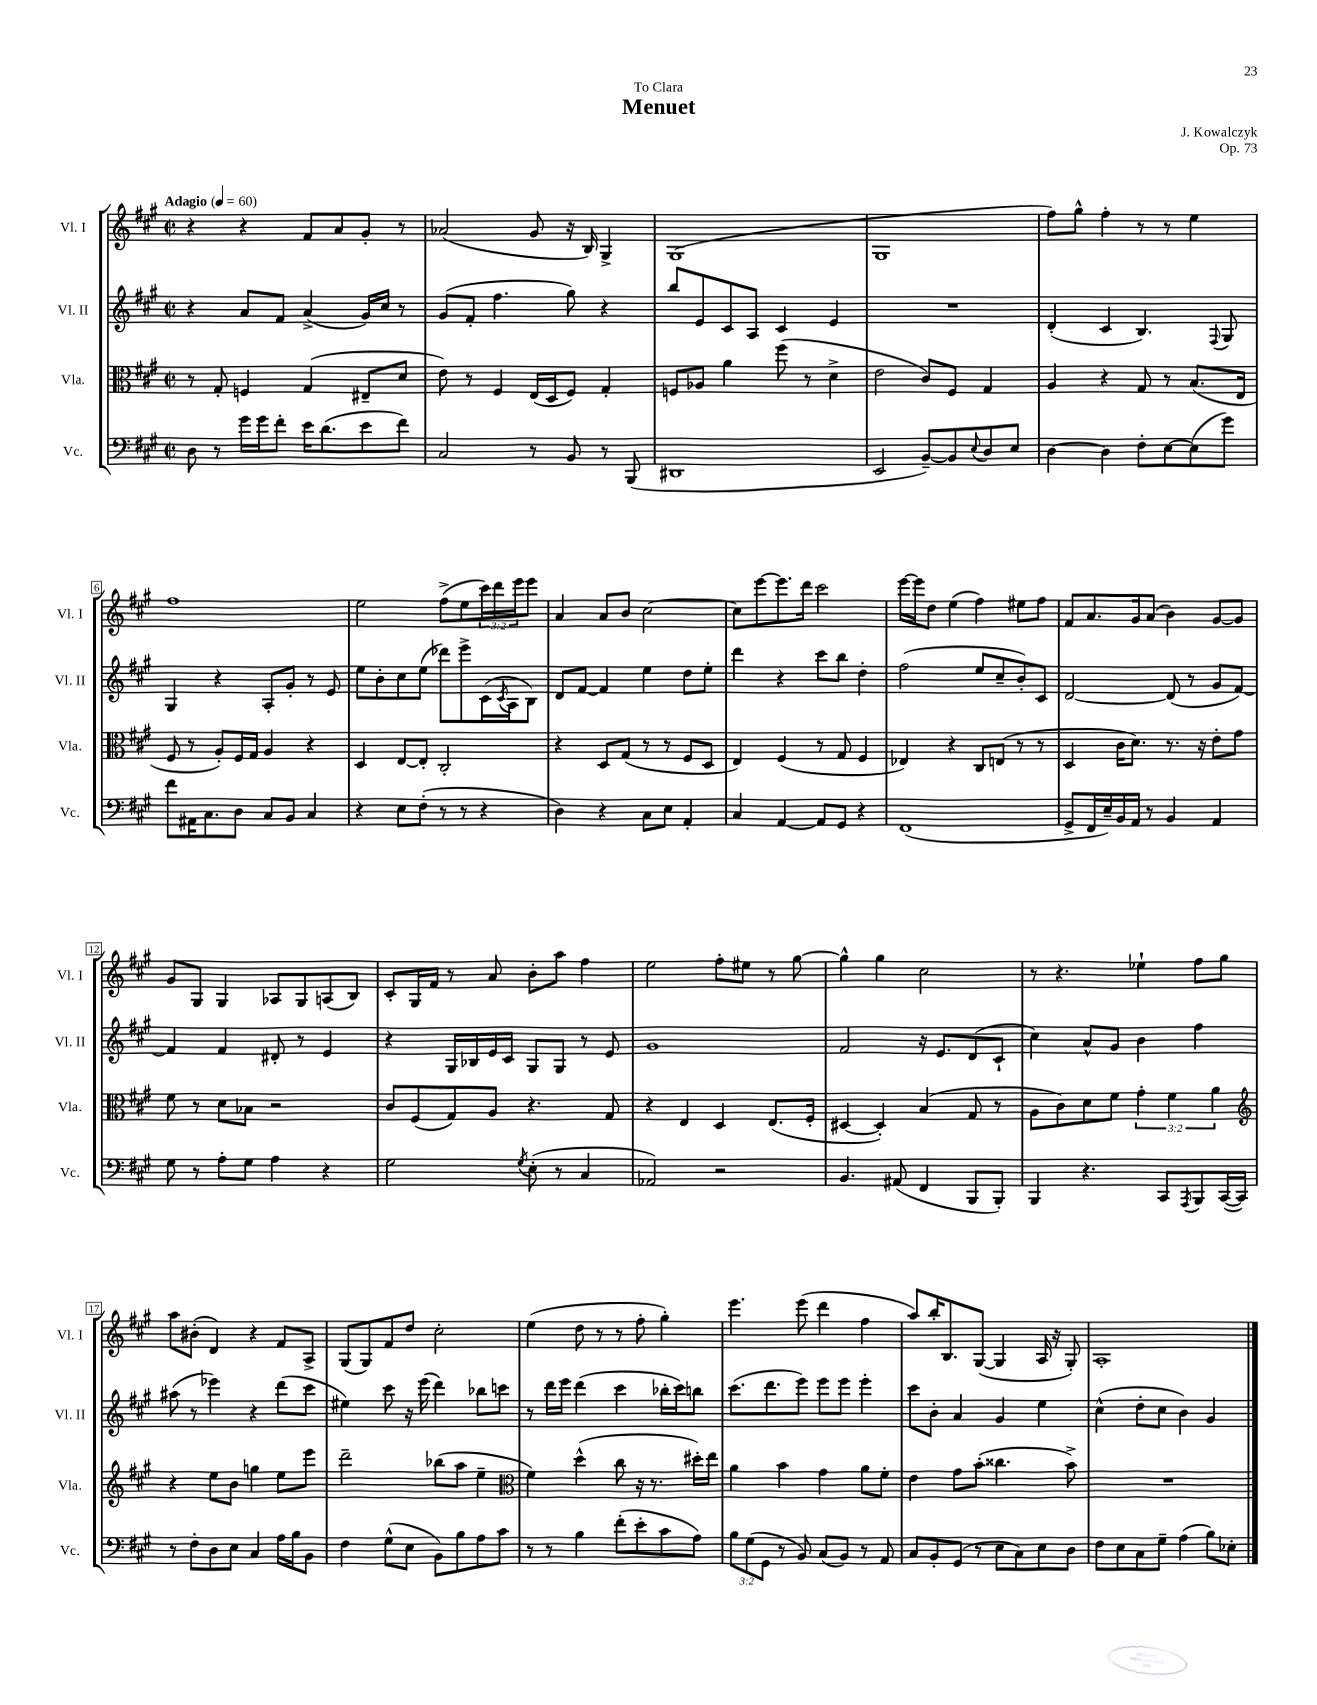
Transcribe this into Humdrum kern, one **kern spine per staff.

**kern	**kern	**kern	**kern
*staff4	*staff3	*staff2	*staff1
*clefF4	*clefC3	*clefG2	*clefG2
*k[f#c#g#]	*k[f#c#g#]	*k[f#c#g#]	*k[f#c#g#]
*M2/2	*M2/2	*M2/2	*M2/2
*met(c|)	*met(c|)	*met(c|)	*met(c|)
*MM60	*MM60	*MM60	*MM60
8D	8r	4r	4r
8r	8G#'	.	.
16g#	4F	8a	4r
16g#	.	.	.
8f#'	.	8f#	.
16e	(4G#	(4a^	8f#
(8.d	.	.	.
.	.	.	8a
8e	8E#~	16g#)	8g#'
.	.	16cc#	.
8f#)	8d	8r	8r
=	=	=	=
2C#	8e)	(8g#	(2a-
.	8r	8f#'	.
.	4F#	4.ff#	.
8r	(16E	.	8g#
.	16D	.	.
8BB	8F#)	8gg#)	16r
.	.	.	16B)
8r	4G#'	4r	4G#^
(8BBB	.	.	.
=	=	=	=
1DD#	8F	8bb	(1G#
.	8A-	8e	.
.	4a	8c#	.
.	.	8A	.
.	(8ff#	4c#	.
.	8r	.	.
.	4d^	4e	.
=	=	=	=
2EE	2e	1r	1G#
[8BB~)	8c#)	.	.
8BB]	8F#	.	.
8qqE	.	.	.
8D	4G#	.	.
8E	.	.	.
=	=	=	=
[4D	4A	(4d'	8ff#)
.	.	.	8gg#^^
4D]	4r	4c#	4ff#'
8F#'	8G#	4.B)	8r
[8E	8r	.	8r
(8E]	(8.B	.	4ee
.	.	8qqF#	.
8g#)	.	8G#	.
.	16E	.	.
=	=	=	=
8f#	8F#	4G#	1ff#
16AA#	8r	.	.
8.C#	.	.	.
.	8A')	4r	.
8D	16F#	.	.
.	16G#	.	.
8C#	4A	8A'	.
8BB	.	8g#'	.
4C#	4r	8r	.
.	.	8e	.
=	=	=	=
4r	4D	8ee	2ee
.	.	8b'	.
8E	[8E	8cc#	.
(8F#'	8E']	(8ee	.
8r	2C#'	8ddd-)	(8ff#^
8r	.	8eee^	8ee
4r	.	(16c#	24ccc#)
.	.	.	24ddd
.	.	8qc#	.
.	.	16A	.
.	.	.	24eee
.	.	8B)	8eee
=	=	=	=
4D)	4r	8d	4a
.	.	[8f#	.
4r	8D	4f#]	8a
.	(8G#	.	8b
8C#	8r	4ee	[2cc#
8E	8r	.	.
4AA'	8F#	8dd	.
.	8D	8ee'	.
=	=	=	=
4C#	4E)	4ddd	8cc#]
.	.	.	[8eee
[4AA	(4F#	4r	8.eee]
.	.	.	16ddd
8AA]	8r	8ccc#	2ccc#
8GG#	8G#	8bb	.
4r	4F#	4dd'	.
=	=	=	=
(1FF#	4E-)	(2ff#	[16eee
.	.	.	16eee]
.	.	.	8dd
.	4r	.	(4ee
.	8C#	8ee	4ff#)
.	(8E	8cc#~	.
.	8r	8b')	8ee#
.	8r	8c#	8ff#
=	=	=	=
8GG#^	4D	[2d	8f#
16FF#	.	.	8.a
16E~)	.	.	.
16BB	16c#	.	.
16AA	8.d)	.	16g#
8r	.	.	(8a
4BB	8.r	(8d]	4b)
.	.	8r	.
.	16r	.	.
4AA	8e'	8g#	[8g#
.	8g#	[8f#)	8g#]
=	=	=	=
8G#	8f#	4f#]	8g#
8r	8r	.	8G#
8A'	8d	4f#	4G#
8G#	8B-	.	.
4A	2r	8d#'	8A-
.	.	8r	8G#
4r	.	4e	(8A
.	.	.	8B)
=	=	=	=
2G#	8c#	4r	8c#'
.	(8F#	.	16G#
.	.	.	16f#
.	8G#)	16G#	8r
.	.	16B-	.
.	8A	16e	8a
.	.	16c#	.
8qG#	.	.	.
(8E'	4.r	8G#	8b'
8r	.	8G#	8aa
4C#	.	8r	4ff#
.	8G#	8e	.
=	=	=	=
2AA-)	4r	1g#	2ee
.	4E	.	.
2r	4D	.	8ff#'
.	.	.	8ee#
.	(8.E	.	8r
.	.	.	[8gg#
.	16F#'	.	.
=	=	=	=
4.BB	[4D#	2f#	4gg#^^]
.	4D#'])	.	4gg#
(8AA#	.	.	.
4FF#	(4B	16r	2cc#
.	.	8.e	.
8BBB	8G#	(8d	.
8BBB')	8r	8c#`	.
=	=	=	=
4BBB	8A	4cc#)	8r
.	8c#)	.	4.r
4.r	8d	8a^^	.
.	8f#	8g#	.
.	6g#'	4b	4ee-`
8CC#	.	.	.
.	6f#	.	.
8qAAA	.	.	.
8BBB	.	4ff#	8ff#
.	6a	.	.
([16CC#	.	.	8gg#
16CC#])	.	.	.
=	=	=	=
*	*clefG2	*	*
8r	4r	(8aa#	8aa
8F#'	.	8r	(8b#'
8D	8ee	4eee-)	4d)
8E	8b	.	.
4C#	4gg	4r	4r
16A	8ee	(8ddd	8f#
16B	.	.	.
8BB	8eee	8ccc#	8A^
=	=	=	=
4F#	2ddd~	4ee#)	(8G#
.	.	.	8G#)
(8G#^^	.	8ccc#	8f#
8E	.	16r	8dd
.	.	(16eee	.
8BB)	(8bb-	4ddd)	2cc#'
8B	8aa	.	.
8A	4ee~	8bb-	.
8c#	.	8ccc	.
=	=	=	=
*	*clefC3	*	*
8r	4f#)	8r	(4ee
8r	.	16ddd	.
.	.	16eee	.
4B	(4dd^^	(4ddd	8dd
.	.	.	8r
(8f#'	8cc#	4ccc#	8r
8e'	16r	.	8ff#'
.	8.r	.	.
8c#	.	16bb-'	4gg#')
.	.	16ccc#)	.
8A)	16dd#')	8bb	.
.	16ee	.	.
=	=	=	=
12B	4a	(8.ccc#	4.eee
(12G#	.	.	.
12GG#	.	.	.
.	.	8.ddd	.
8r	4b	.	.
8BB)	.	8eee)	(8eee
(8C#	4g#	8eee	4ddd
8BB)	.	8eee	.
8r	8a	4eee'	4ff#
8AA	8f#'	.	.
=	=	=	=
8C#	4e	8ccc#	8aa)
8BB'	.	8b'	16bb'
.	.	.	8.B
(8GG#	8g#	4a	.
8r	(8b'	.	([8G#
8E	4.cc##	4g#	4G#]
8C#)	.	.	.
8E	.	4ee	16A
.	.	.	16r
8D	8b^)	.	8G#')
=	=	=	=
8F#	1r	(4cc#^^	1A'
8E	.	.	.
8C#	.	8dd'	.
8G#~	.	8cc#	.
(4A	.	4b)	.
8B)	.	4g#	.
8E-'	.	.	.
==	==	==	==
*-	*-	*-	*-
